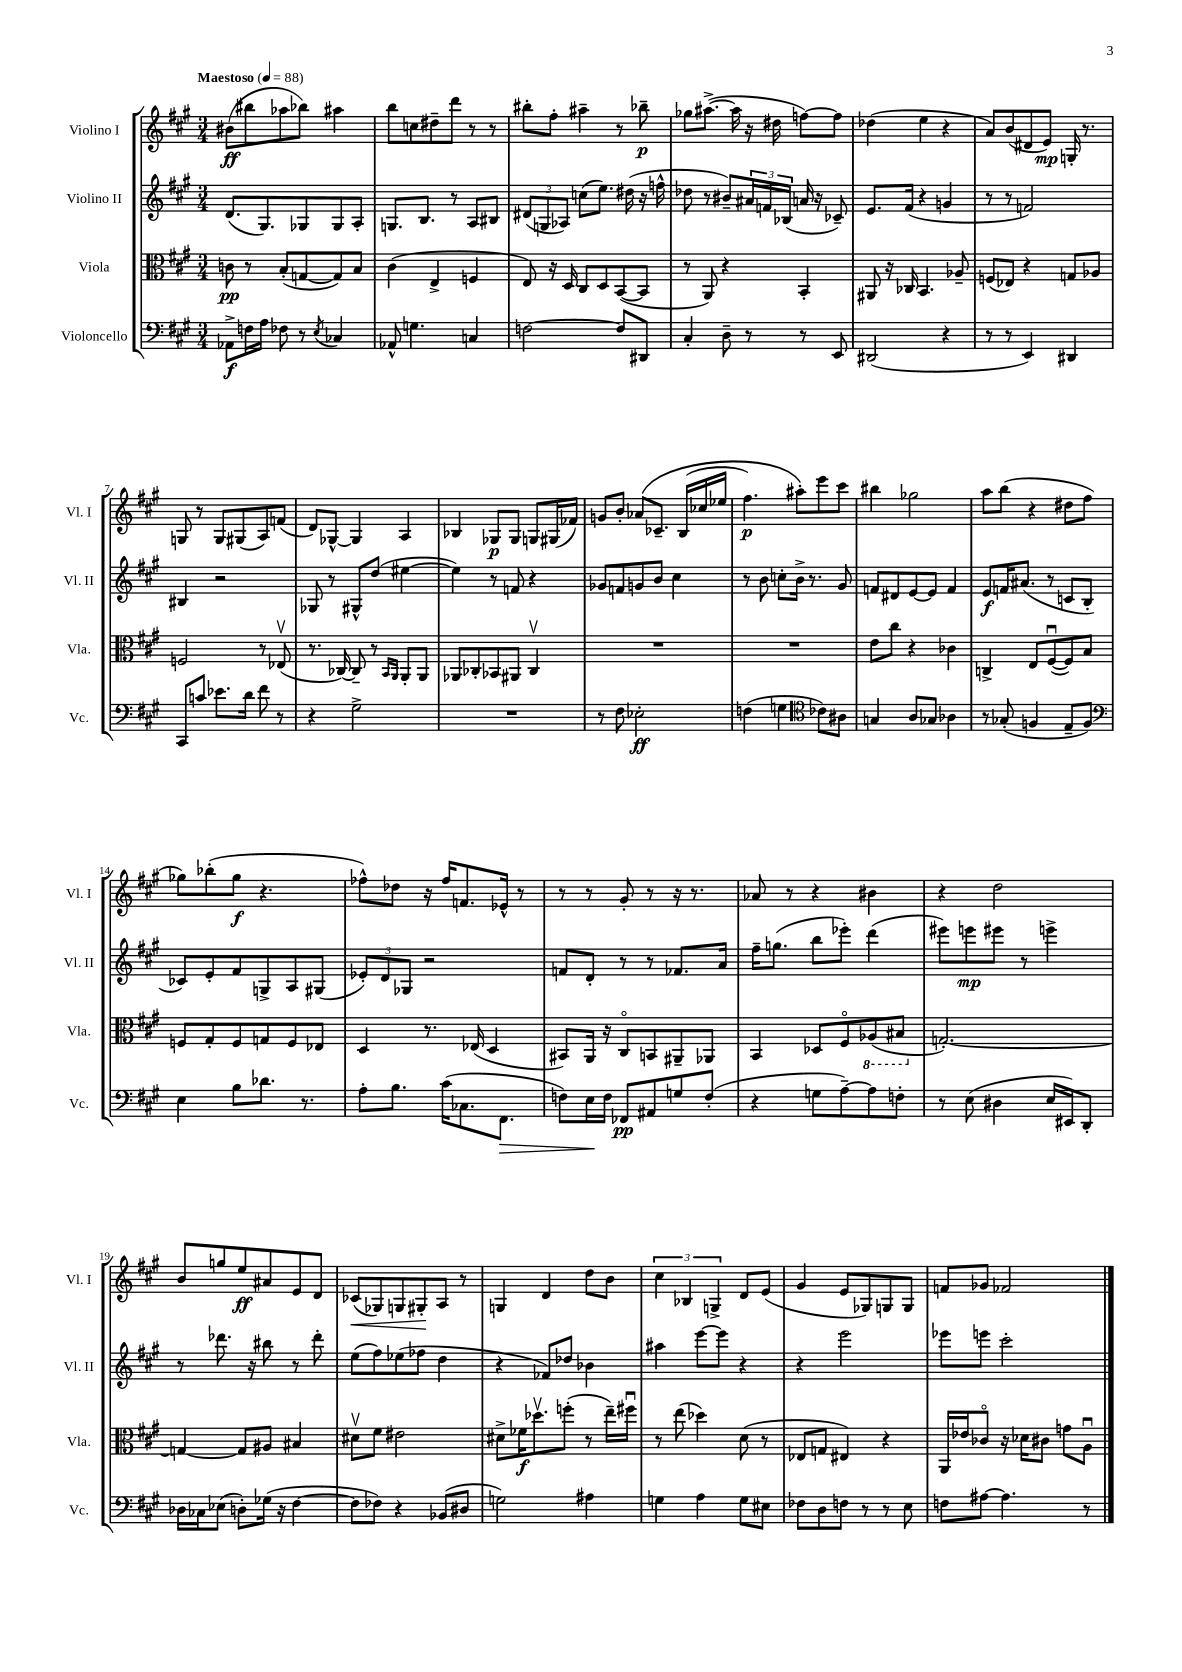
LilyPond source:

<<
\new StaffGroup <<
\new Staff = "s0" \with { instrumentName = "Violino I" shortInstrumentName = "Vl. I" } {
    \clef treble \key a \major \numericTimeSignature \time 3/4 \tempo "Maestoso" 4 = 88
    bis'8\ff( bis''8 aes''8 bes''8) ais''4 |
    b''8 c''8 dis''8-- d'''8 r8 r8 |
    bis''8-. fis''8-. ais''4-- r8 bes''8--\p |
    ges''8 ais''8.~->( ais''16 r16 dis''16 f''8~) f''8 |
    des''4( e''4 r4 |
    a'8) b'8( dis'8 e'8\mp) g16-. r8. |
    g8 r8 g8 gis8( a8) f'8( |
    d'8) ges8~-^ ges4 a4 |
    bes4 ges8\p ges8 g8 gis16( fes'16) |
    g'8 b'8-. aes'8\( ces'8.-- b16( ces''16 ees''16 |
    fis''4.\p) ais''8-.\) e'''8 cis'''8 |
    bis''4 ges''2 |
    a''8 b''8( r4 dis''8 fis''8 |
    ges''8) bes''8-.( ges''8\f r4. |
    fes''8-^) des''8 r16 fes''16 f'8. ees'16-^ r8 |
    r8 r8 gis'8-. r8 r16 r8. |
    aes'8 r8 r4 bis'4 |
    r4 d''2 |
    b'8 g''8 e''8\ff ais'8 e'8 d'8 |
    ces'8\<( ges8) g8 gis8-.\! a8 r8 |
    g4 d'4 d''8 b'8 |
    \tuplet 3/2 { cis''4 bes4 g4-> } d'8 e'8( |
    gis'4 e'8 ges8) g8 g8 |
    f'8 ges'8 fes'2 \bar "|." |
}
\new Staff = "s1" \with { instrumentName = "Violino II" shortInstrumentName = "Vl. II" } {
    \clef treble \key a \major \numericTimeSignature \time 3/4
    d'8.( gis8.) ges8 ges8 a8-. |
    g8. b8. r8 a8 bis8 |
    \tuplet 3/2 { dis'8( g8 aes8) } c''8( e''8.) dis''16( r16 f''16-^ |
    des''8 r8 bis'8--) \tuplet 3/2 { ais'16 f'16 bes16( } a'16 r16 ces'8--) |
    e'8. fis'16( r4 g'4 |
    r8 r8 f'2) |
    bis4 r2 |
    ges8 r8 gis8-^ d''8( eis''4~ |
    eis''4) r8 f'8 r4 |
    ges'8 f'8 g'8 b'8 cis''4 |
    r8 b'8 c''8-. b'16-> r8. gis'8 |
    f'8 dis'8 e'8~ e'8 f'4 |
    e'8\f f'16 ais'8.( r8 c'8 b8-. |
    ces'8) e'8-. fis'8 g8-> a8 gis8( |
    \tuplet 3/2 { ees'8-.) d'8 ges8 } r2 |
    f'8 d'8-. r8 r8 fes'8. a'16 |
    fis''16-- g''8.( b''8 ees'''8-.) d'''4( |
    eis'''8) e'''8\mp eis'''8 r8 e'''4-> |
    r8 des'''8. r16 bis''8 r8 des'''8-. |
    e''8( fis''8) ees''8( fes''8 d''4 |
    r4 fes'8) des''8 bes'4 |
    ais''4 e'''8~ e'''8 r4 |
    r4 e'''2 |
    ees'''8 e'''8 cis'''2-. \bar "|." |
}
\new Staff = "s2" \with { instrumentName = "Viola" shortInstrumentName = "Vla." } {
    \clef alto \key a \major \numericTimeSignature \time 3/4
    c'8\pp r8 b8-.( g8~ g8) b8 |
    cis'4( e4-> f4 |
    e8) r16 d16 cis8 d8 b,8~( b,8 |
    r8 a,8) r4 b,4-. |
    ais,8 r16 ces16 b,4. aes8-- |
    f8( ees8) r4 g8 aes8 |
    f2 r8 ees8\upbow( |
    r8. ces16~) ces8-- r8 \grace { b,16 a,16 } a,8-. a,8 |
    aes,8 ces8-. bes,8 ais,8 ces4\upbow |
    R2. |
    R2. |
    e'8 cis''8 r4 ces'4 |
    c4-> e8 fis8~\downbow( fis8) b8 |
    f8 gis8-. f8 g8 f8 ees8 |
    d4 r8. ees16( d4 |
    bis,8) a,16 r16 cis8\flageolet b,8 ais,8-- aes,8 |
    b,4 des8 fis8\flageolet \ottava #-1 aes,8( bis,8 \ottava #0 |
    g2.~-.) |
    g4~ g8 ais8 bis4 |
    dis'8\upbow fis'8 eis'2 |
    dis'8-> fes'16\f des''8.\upbow f''8-.( r8 e''16--) fis''16\downbow |
    r8 e''8( des''4) d'8( r8 |
    ees8 g8 eis4) r4 |
    a,16 ees'16 ces'8\flageolet r16 des'16 cis'8 g'8 a8\downbow \bar "|." |
}
\new Staff = "s3" \with { instrumentName = "Violoncello" shortInstrumentName = "Vc." } {
    \clef bass \key a \major \numericTimeSignature \time 3/4
    aes,8->\f f16 a16 fes8 r8 \acciaccatura { e8 } ces4 |
    aes,8-^ g4. c4 |
    f2~ f8 dis,8 |
    cis4-. d8-- r8 r8 e,8 |
    dis,2( r4 |
    r8 r8 e,4) dis,4 |
    cis,8 c'8 ees'8. d'16 fis'8 r8 |
    r4 gis2-> |
    R2. |
    r8 fis8 ees2-.\ff |
    f4( g4 \clef tenor ces'8) ais8 |
    g4 a8 ges8 aes4 |
    r8 ges8-.( f4 e8-- f8) |
    \clef bass e4 b8 des'8. r8. |
    a8-. b8. cis'16( ces8. fis,8.\> |
    f8) e16\! f16 fes,8\pp ais,8 g8 f8-.( |
    r4 g8 a8~--) a8 f8-. |
    r8 e8( dis4 e16 eis,16) d,8-. |
    des16 ces16 ees8( d8-.) ges16( r16 fis4~ |
    fis8 fes8) r4 bes,8( dis8 |
    g2) ais4 |
    g4 a4 g8 eis8 |
    fes8 d8 f8 r8 r8 e8 |
    f8 ais8~ ais4. r8 \bar "|." |
}
>>
>>
